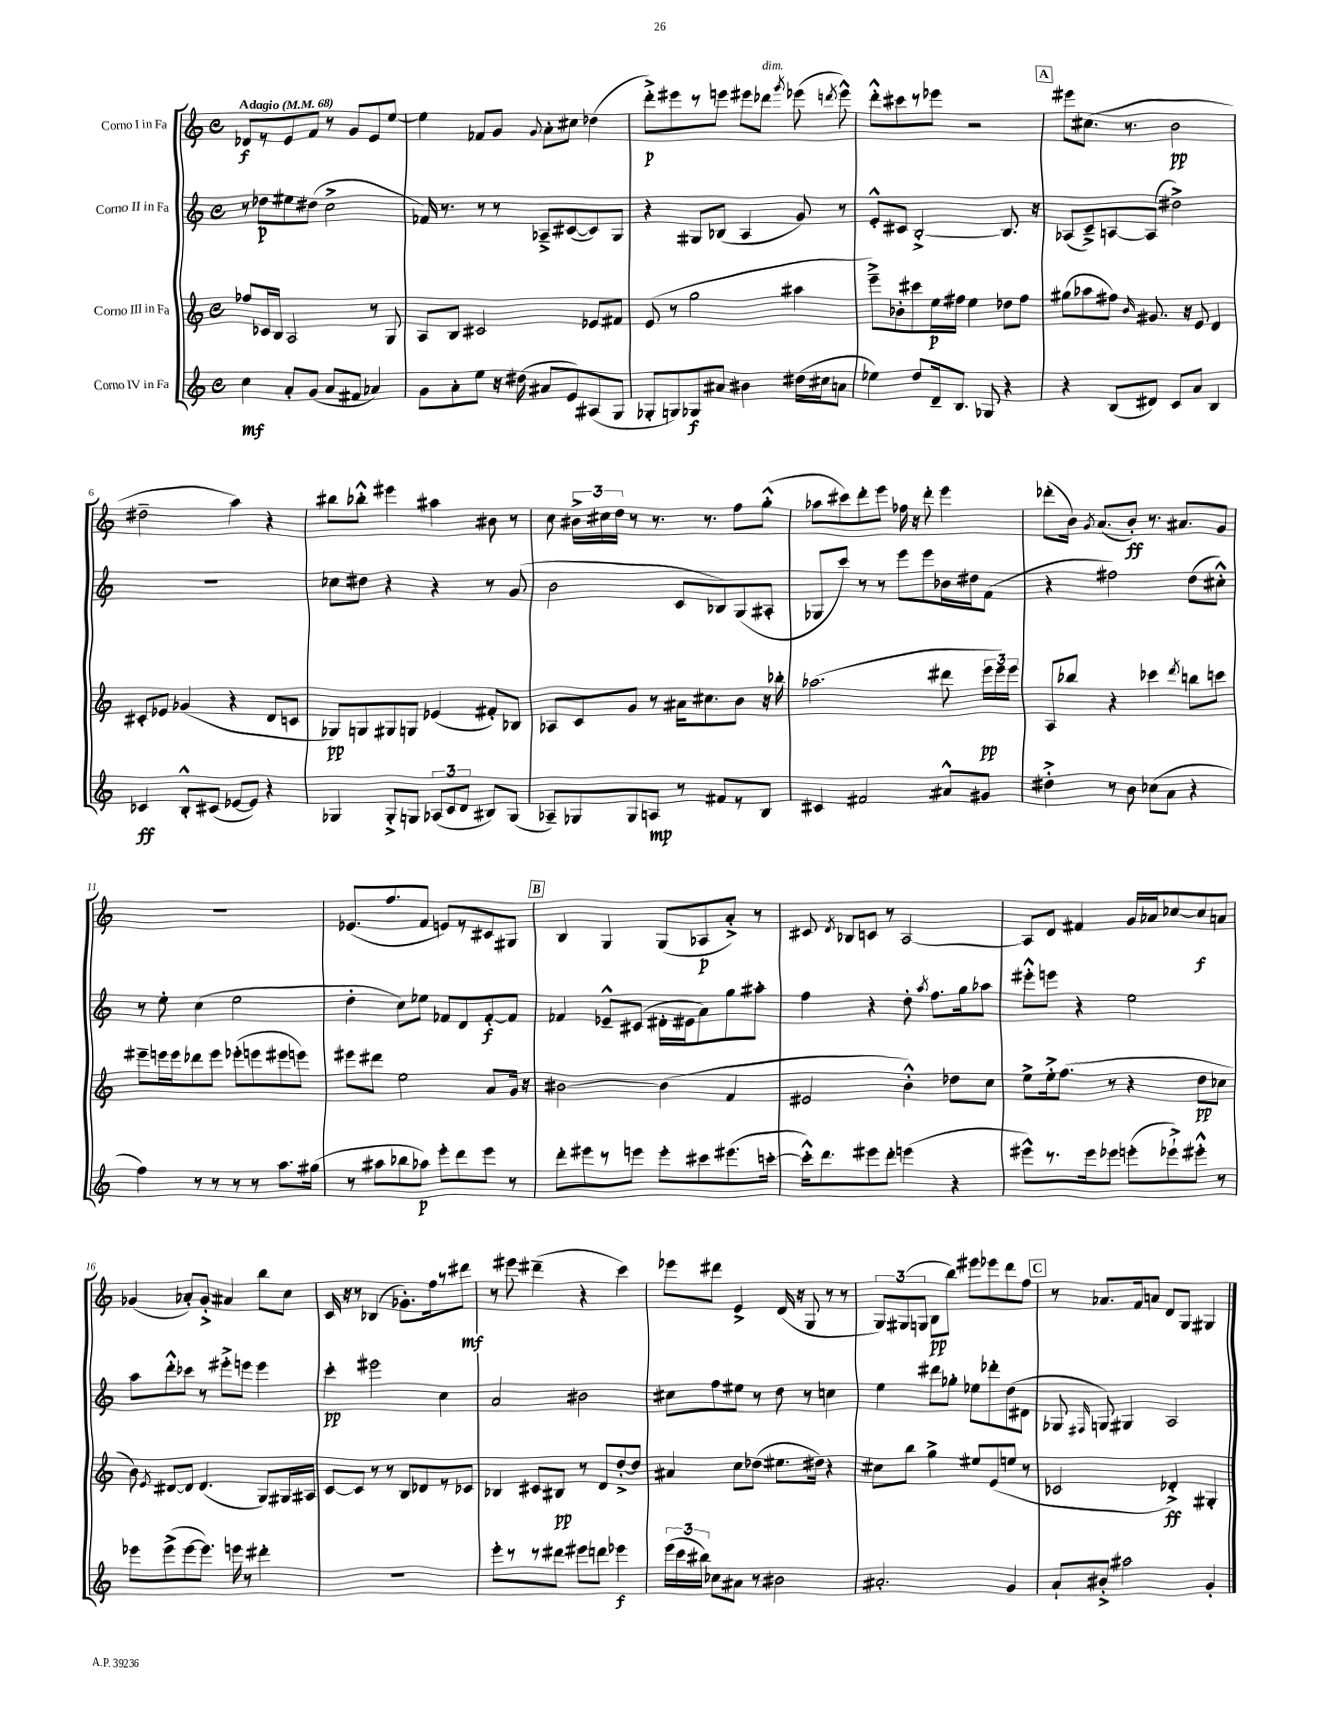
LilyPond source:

<<
\new StaffGroup <<
\new Staff = "s0" \with { instrumentName = "Corno I in Fa" } {
    \clef treble \key c \major \defaultTimeSignature \time 4/4 \tempo "Adagio" 4 = 68
    \autoBeamOff des'8[\f r8 e'8 f'8] r8 g'8[ e'8 e''8]~ |
    e''4 fes'8[ g'8] \appoggiatura { g'8 } a'8[-. cis''8] des''4( |
    d'''8[-.->\p) eis'''8 r8 e'''8] eis'''8[ des'''8]^\markup { \italic "dim." } \acciaccatura { g'''8 } ees'''8( \acciaccatura { d'''8 } ees'''8-^) |
    d'''8[-.-^ cis'''8 r8 ees'''8] r2 |
    \mark \markup { \box "A" } eis'''8[ cis''8.]( r8. b'2\pp |
    dis''2-- a''4) r4 |
    bis''8[ bes''8]-.-^ eis'''4 ais''4 bis'8 r8 |
    c''8 \tuplet 3/2 { bis'16[-> cis''16 d''16] } r8 r8. r8. f''8[ g''8]-.-^( |
    aes''8[ cis'''8) d'''8-. e'''8] fes''16 r16 d'''8-. e'''4 |
    des'''8[-.( b'16]) \acciaccatura { g'8 } a'8.[( b'8]-.\ff) r8. ais'8.[ g'8] |
    r1 |
    ees'8.[( f''8. f'8] e'8[) r8 cis'8 gis8] |
    \mark \markup { \box "B" } b4 g4 g8[( aes8\p a'8]-.->) r8 |
    cis'8 \acciaccatura { d'8 } bes8[ c'8] r8 a2~ |
    a8[ d'8] fis'4 g'16[ aes'16 ces''8~ ces''8\f a'8] |
    ges'4( aes'8[-.) ges'8]-.-> ais'4 b''8[ c''8] |
    c'16 r16 r8 bes4( ges'8.[-.) f''16 r8 dis'''8]\mf |
    r8 eis'''8 dis'''4--( r4 c'''4) |
    ees'''8[ dis'''8] e'4-> d'16( r16 g8 r8 r8 |
    \tuplet 3/2 { g8[) gis8( g8] } b8[\pp b''8]) eis'''8[ ees'''8 d'''8 f''8] |
    \mark \markup { \box "C" } r8 aes'8.[ f'16 a'8] d'8[ g8] gis4 \bar "|." |
}
\new Staff = "s1" \with { instrumentName = "Corno II in Fa" } {
    \clef treble \key c \major \defaultTimeSignature \time 4/4
    \autoBeamOff r8 des''8[\p eis''8 dis''8]( c''2-> |
    fes'16) r8. r8 r8 aes8[---> cis'8~( cis'8) g8] |
    r4 gis8[ bes8]( a4 g'8) r8 |
    e'8[-.-^ cis'8] b2~-.-> b8. r16 |
    \mark \markup { \box "A" } aes8[( c'8--->) a8~ a8]( dis''2->) |
    R1 |
    ces''8[ dis''8] r4 r4 r8 g'8( |
    b'2 c'8[ bes8) g8( ais8]-. |
    ges8[ c'''8]) r8 r8 e'''8[ e'''8 bes'16 dis''16 f'8]( |
    r4 fis''2) d''8[( cis''8]-.-^) |
    r8 e''8-. c''4( e''2 |
    d''4-. c''8[) ees''8] fes'8[ d'8 fes'8~-.\f fes'8] |
    \mark \markup { \box "B" } fes'4 ees'8[---^ cis'8]( dis'16[-. eis'16 a'8) g''8 ais''8]-. |
    f''4 r4 d''8-. \acciaccatura { a''8 } f''8.[ g''16 aes''8] |
    eis'''8[-.-^ e'''8] r4 e''2 |
    a''8[ d'''8-.-^ ces'''8] r8 eis'''8[-.-> e'''8] e'''4 |
    c'''4-.\pp eis'''2 c''4 |
    a'2 bis'2 |
    cis''8[ f''8 eis''8] r8 d''8 r8 c''4 |
    e''4 dis'''8[ ges''8]-. ees''8[ des'''8-. d''8( dis'8] |
    \mark \markup { \box "C" } ges8 \grace { fis16 } g8) gis4 a2 \bar "|." |
}
\new Staff = "s2" \with { instrumentName = "Corno III in Fa" } {
    \clef treble \key c \major \defaultTimeSignature \time 4/4
    \autoBeamOff fes''8[ ces'16 b16] a2 r8 g8 |
    a8[ b8] cis'2 ees'8[ fis'8] |
    e'8( r8 g''2 ais''4 |
    e'''8[--->) bes'8-. cis'''8 e''16\p fis''16] e''4 des''8[ fis''8] |
    \mark \markup { \box "A" } gis''8[( aes''8 fis''8]) \grace { b'16 } gis'8. r16 e'8 d'4 |
    cis'8[-. ees'8] ges'4( r4 d'8[ c'8] |
    ges8[\pp) g8 gis8 g8] ees'4( fis'8[-.) bes8] |
    aes8[ c'8 g'8] r8 ais'16[ cis''8. b'8] r16 bes''16-. |
    aes''2.( dis'''8 \tuplet 3/2 { e'''16[\pp e'''16) e'''16] } |
    a8[ bes''8] r4 ces'''4 \acciaccatura { d'''8 } b''8[ c'''8] |
    eis'''8[-- e'''16 e'''16 des'''8 e'''8] ees'''8[-.( e'''8 eis'''8 e'''8]) |
    eis'''8[ dis'''8] e''2 a'8[ g'16] r16 |
    \mark \markup { \box "B" } bis'2~ bis'4( f'4 |
    eis'2 b'4-.-^) des''8[ c''8] |
    e''8[-> e''16-.-> f''8.]( r8 r4 d''8[\pp ces''8] |
    b'8) \acciaccatura { e'8 } dis'8[~ dis'8] dis'4.( g8[) gis16 ais16] |
    c'8[~ c'8] r8 r8 b8[ des'8 r8 ces'8] |
    bes4 cis'8[ bis8]\pp r8 d'8[ d''8~-.-> d''8] |
    ais'4 c''8[ des''8]( eis''8.[ dis''16]) r4 |
    cis''8[ b''8] g''4-> eis''8[ e'8( e''8] r8 |
    \mark \markup { \box "C" } ces'2 des'4-.->\ff) gis4-. \bar "|." |
}
\new Staff = "s3" \with { instrumentName = "Corno IV in Fa" } {
    \clef treble \key c \major \defaultTimeSignature \time 4/4
    \autoBeamOff c''4\mf a'8[-. g'8]( a'8[ fis'8] aes'4) |
    g'8[ a'8-. e''8] r16 dis''16( ais'8[ e'8) ais8( g8] |
    ges8[-. g8) ges8\f ais'8] bis'4 dis''16[( cis''16 a'8] |
    ees''4) d''8[ d'16-- b8.] ges8 r4 |
    \mark \markup { \box "A" } r4 b8[( dis'8]) c'8[ a'8] b4 |
    ces'4\ff b8[-.-^ cis'8]( ees'8[~ ees'8]) r4 |
    ges4 ges8[-.-> g8] \tuplet 3/2 { aes8[( c'8 d'8] } bis8[) g8]( |
    aes8[--) ges8 ges8 a8]\mp r8 fis'8[ r8 b8] |
    cis'4 fis'2 ais'8[-^ gis'8] |
    dis''4-.-> r8 b'8 ces''8[( a'8] r4 |
    f''4) r8 r8 r8 r8 a''8.[ gis''16]( |
    r8 ais''8[ bes''8 aes''8]\p) e'''8[-. d'''8 e'''8] r8 |
    \mark \markup { \box "B" } d'''8[-. eis'''8 r8 e'''8] e'''8[-. cis'''8 eis'''8.( c'''16]~-. |
    c'''16[-.-^) d'''8. eis'''8 d'''8]-. e'''4( r4 |
    eis'''8[-^) r8. eis'''16 ees'''8] e'''8[-.( ees'''8-!->) eis'''8]-.-^ r8 |
    ees'''8[ ees'''8->( ees'''8~ ees'''8.]) e'''16 r8 dis'''4-. |
    R1 |
    e'''8[-. r8 r8 dis'''8] eis'''8[ d'''8] ees'''4\f |
    \tuplet 3/2 { e'''16[( c'''16 bis''16]) } ces''8[ ais'8] r8 bis'2 |
    ais'2.-. g'4 |
    \mark \markup { \box "C" } a'8[-! bis'8]-.-> ais''2 g'4-. \bar "|." |
}
>>
>>
